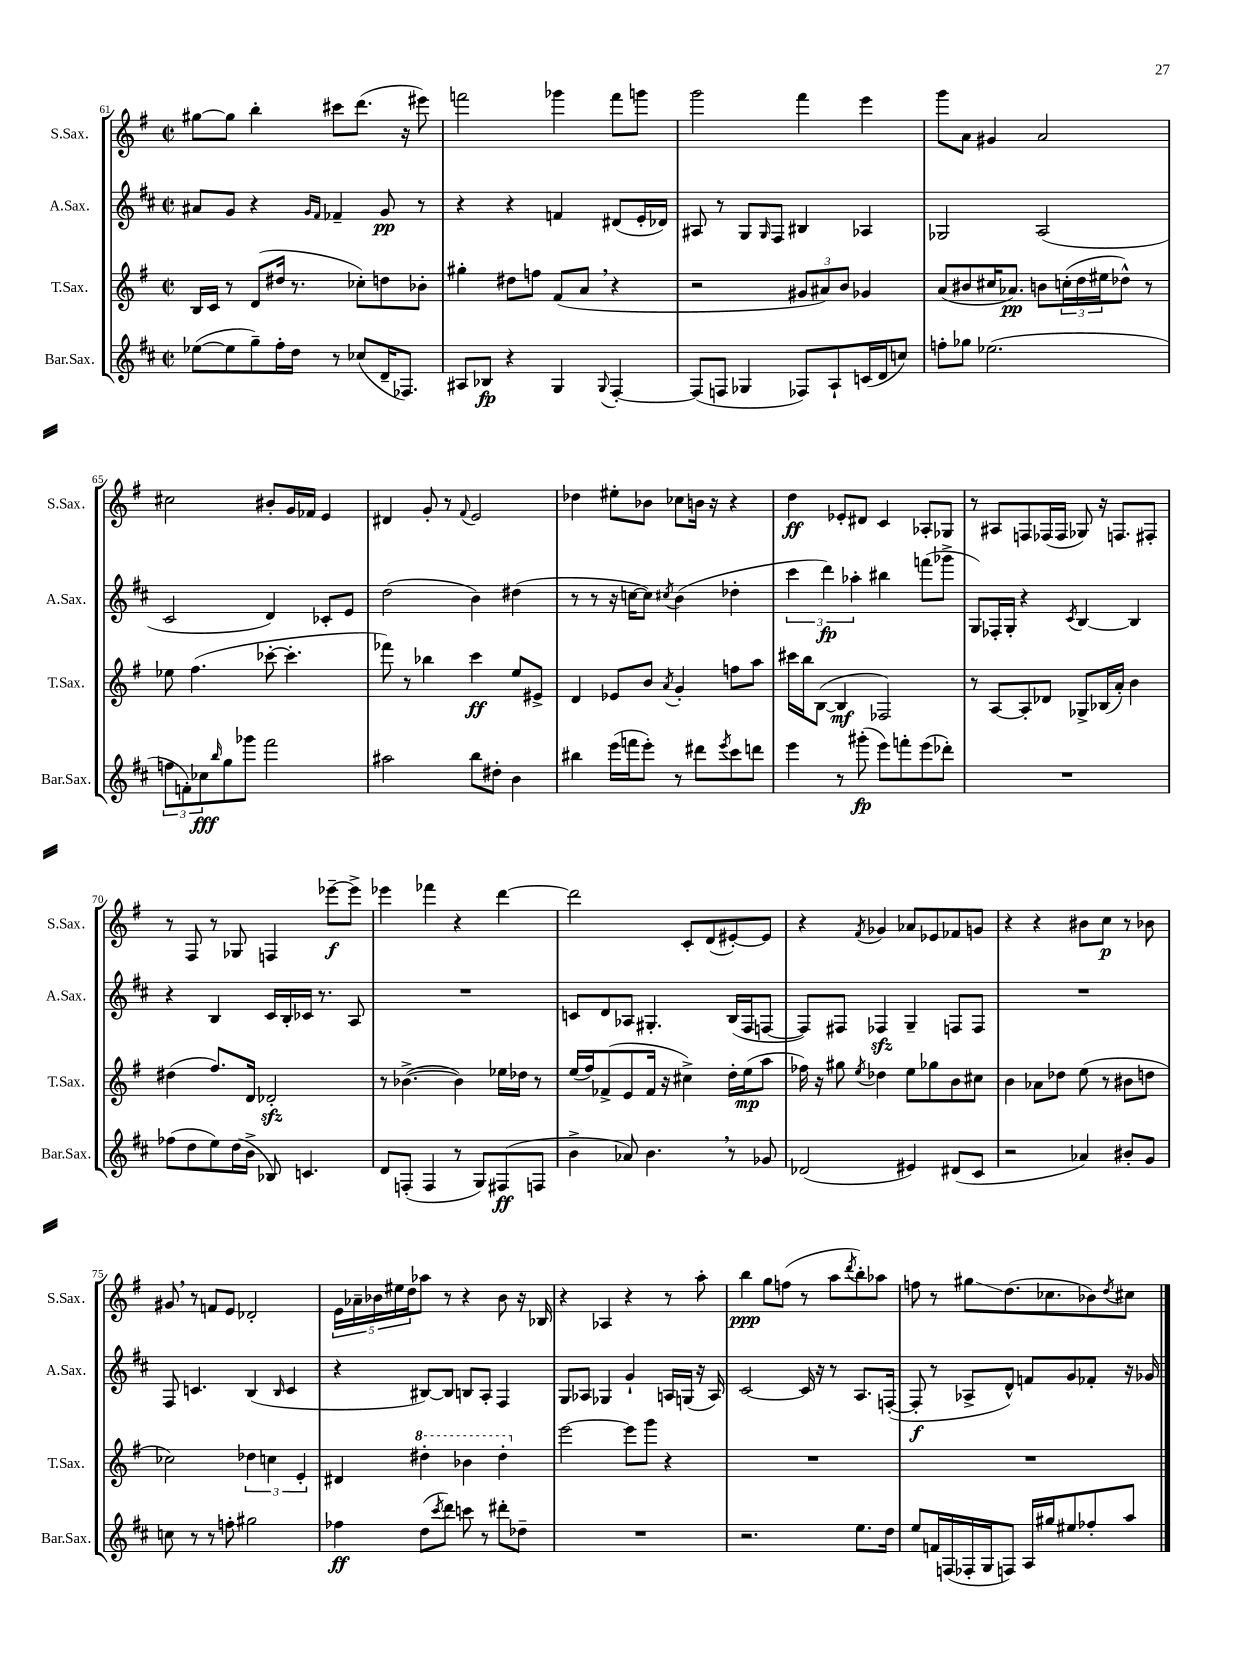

**kern	**kern	**kern	**kern
*staff4	*staff3	*staff2	*staff1
*clefG2	*clefG2	*clefG2	*clefG2
*k[f#c#]	*k[f#]	*k[f#c#]	*k[f#]
*M2/2	*M2/2	*M2/2	*M2/2
*met(c|)	*met(c|)	*met(c|)	*met(c|)
([8ee-	16B	8a#	[8gg#
.	16c	.	.
8ee-]	8r	8g	8gg#]
8gg~)	(8d	4r	4bb'
16ff#'	16dd#	.	.
16dd	8.r	.	.
.	.	16qqg	.
.	.	16qqf#	.
8r	.	4f-~	8ccc#
(8cc-	8cc-')	.	(8.ddd
16d~	8dd	8g	.
8.F-)	.	.	16r
.	8b-'	8r	8eee#)
=	=	=	=
8A#	4gg#'	4r	2fff
8B-	.	.	.
4r	8dd#	4r	.
.	8ff	.	.
4G	(8f#	4f	4ggg-
.	8a	.	.
8qqG	.	.	.
[4F#'	4r	(8d#	8fff
.	.	16e'	8ggg
.	.	16d-)	.
=	=	=	=
(8F#]	2r	8A#	2ggg
8F	.	8r	.
4G-	.	8G	.
.	.	16qqG	.
.	.	8F#	.
8F-)	12g#	4B#	4fff#
.	12a#)	.	.
8A`	.	.	.
.	12b	.	.
(16c	4g-	4A-	4eee
16d	.	.	.
8cc)	.	.	.
=	=	=	=
8ff'	(8a	2G-	8ggg
8gg-	8b#	.	8a
(2.ee-	16cc#	.	4g#
.	8.a-)	.	.
.	8b	(2A	2a
.	(24cc'	.	.
.	24dd	.	.
.	24ee#	.	.
.	8dd-^^)	.	.
.	8r	.	.
=	=	=	=
12ff	8ee-	2c#	2cc#
12f')	.	.	.
.	(4.ff#	.	.
12cc-	.	.	.
16qqbb	.	.	.
8gg	.	.	.
8ggg-	.	.	.
2fff#	[8ccc-'	4d)	8b#'
.	4.ccc-']	.	16g
.	.	.	16f-
.	.	8c-'	4e
.	.	8e	.
=	=	=	=
2aa#	8fff-)	(2dd	4d#
.	8r	.	.
.	4bb-	.	8g'
.	.	.	8r
.	.	.	8qqf#
8bb	4ccc	4b)	2e
8dd#'	.	.	.
4b	8ee	(4dd#	.
.	8e#^	.	.
=	=	=	=
4bb#	4d	8r	4dd-
.	.	8r	.
(16eee	8e-	16r	8ee#'
16fff	.	[16cc	.
8eee')	8b	8cc])	8b-
.	8qa	8qcc#	.
8r	4g'	(4b	8cc-
8ddd#	.	.	16b
.	.	.	16r
8qeee	.	.	.
8ccc#	8ff	4dd-'	4r
8ddd	8aa	.	.
=	=	=	=
4eee	16ccc#	6ccc#	4dd
.	16bb	.	.
.	([8B	.	.
.	.	6ddd)	.
8r	4B]	.	8e-'
.	.	6aa-'	.
(8ggg#'	.	.	8d#
8eee)	2F-)	4bb#	4c
8fff'	.	.	.
(8eee	.	(8fff	8A-'
8ddd-')	.	8ggg-^	8G-
=	=	=	=
1r	8r	8G)	8r
.	[8A	16F-'	8A#
.	.	16G'	.
.	8A']	4r	8F
.	8d-	.	(16F-
.	.	.	16F-
.	.	8qc#	.
.	8G-^	[4B	8G-)
.	(16B-	.	16r
.	16a')	.	8.F
.	4b	4B]	.
.	.	.	8F#'
=	=	=	=
(8ff-	(4dd#	4r	8r
8dd	.	.	8F#
8ee)	8.ff#)	4B	8r
(16dd	.	.	8G-
16b^	16d	.	.
8B-)	2d-'	16c#	4F
.	.	16B'	.
4.c	.	16c-	.
.	.	8.r	.
.	.	.	[8eee-~
.	.	8A	8eee-^]
=	=	=	=
8d	8r	1r	4eee-
(8F'	([4.b-^	.	.
4F	.	.	4fff-
8r	4b-])	.	4r
8G)	.	.	.
(8F#	16ee-	.	[4ddd
.	16dd-	.	.
8F	8r	.	.
=	=	=	=
4b^	(16ee	8c	2ddd]
.	16ff#)	.	.
.	(8f-^	8d	.
8a-)	8e	8A-	.
4.b	16f-	4.G#'	.
.	16r	.	.
.	4cc#^)	.	8c'
.	.	.	(8d
8r	16dd'	(16B	[8e#')
.	(16ee	16F#	.
8g-	8aa	[8F	8e#]
=	=	=	=
(2d-	16ff-)	8F])	4r
.	16r	.	.
.	8gg#	8F#	.
.	8qee	.	8qf#
.	4dd-	4F-	4g-
4e#)	8ee	4G~	8a-
.	8gg-	.	8e-
(8d#	8b	8F	8f-
8c#	8cc#	8F	8g
=	=	=	=
2r	4b	1r	4r
.	8a-	.	4r
.	8dd-	.	.
4a-)	(8ee	.	8b#
.	8r	.	8cc
8b#'	8b#	.	8r
8g	8dd	.	8b-
=	=	=	=
8cc	2cc-)	8F#	8g#
8r	.	4.c	8r
8r	.	.	8f
8ff'	.	.	8e
2gg#	6dd-	(4B	2d-'
.	6cc	.	.
.	.	16qqB	.
.	.	4c	.
.	6e'	.	.
=	=	=	=
4ff-	4d#	4r	20e
.	.	.	20a-~
.	.	.	20b-
.	.	.	20ee#
.	.	.	20dd
(8dd	4ddd#'	[8B#)	8aa-
8qccc#	.	.	.
8ddd)	.	8B#]	8r
8ccc	4bb-	8B	4r
8r	.	8A'	.
8ddd#'	4ddd#'	4F#	8b-
8dd-~	.	.	16r
.	.	.	16B-
=	=	=	=
1r	[2eee	8G	4r
.	.	8A-	.
.	.	4G-	4A-
.	8eee]	4g`	4r
.	8ggg	.	.
.	4r	16A	8r
.	.	(16G	.
.	.	16r	8aa'
.	.	16A)	.
=	=	=	=
2.r	1r	[2c#	4bb
.	.	.	8gg
.	.	.	(8ff
.	.	16c#]	8r
.	.	16r	.
.	.	8r	8aa
.	.	.	8qddd
8.ee	.	8.A	8bb')
.	.	.	8aa-
16dd	.	([16F'	.
=	=	=	=
8ee	1r	8F']	8ff
16f	.	8r	8r
(16F	.	.	.
16F-'	.	8A-^	8gg#
16G	.	.	.
8F)	.	8d^^)	(8.dd
16A	.	8f	.
16gg#	.	.	8.cc-
8ee#	.	8g	.
8ff-'	.	8f-'	8b-)
.	.	.	8qdd
8aa	.	16r	8cc#
.	.	16g-	.
==	==	==	==
*-	*-	*-	*-
